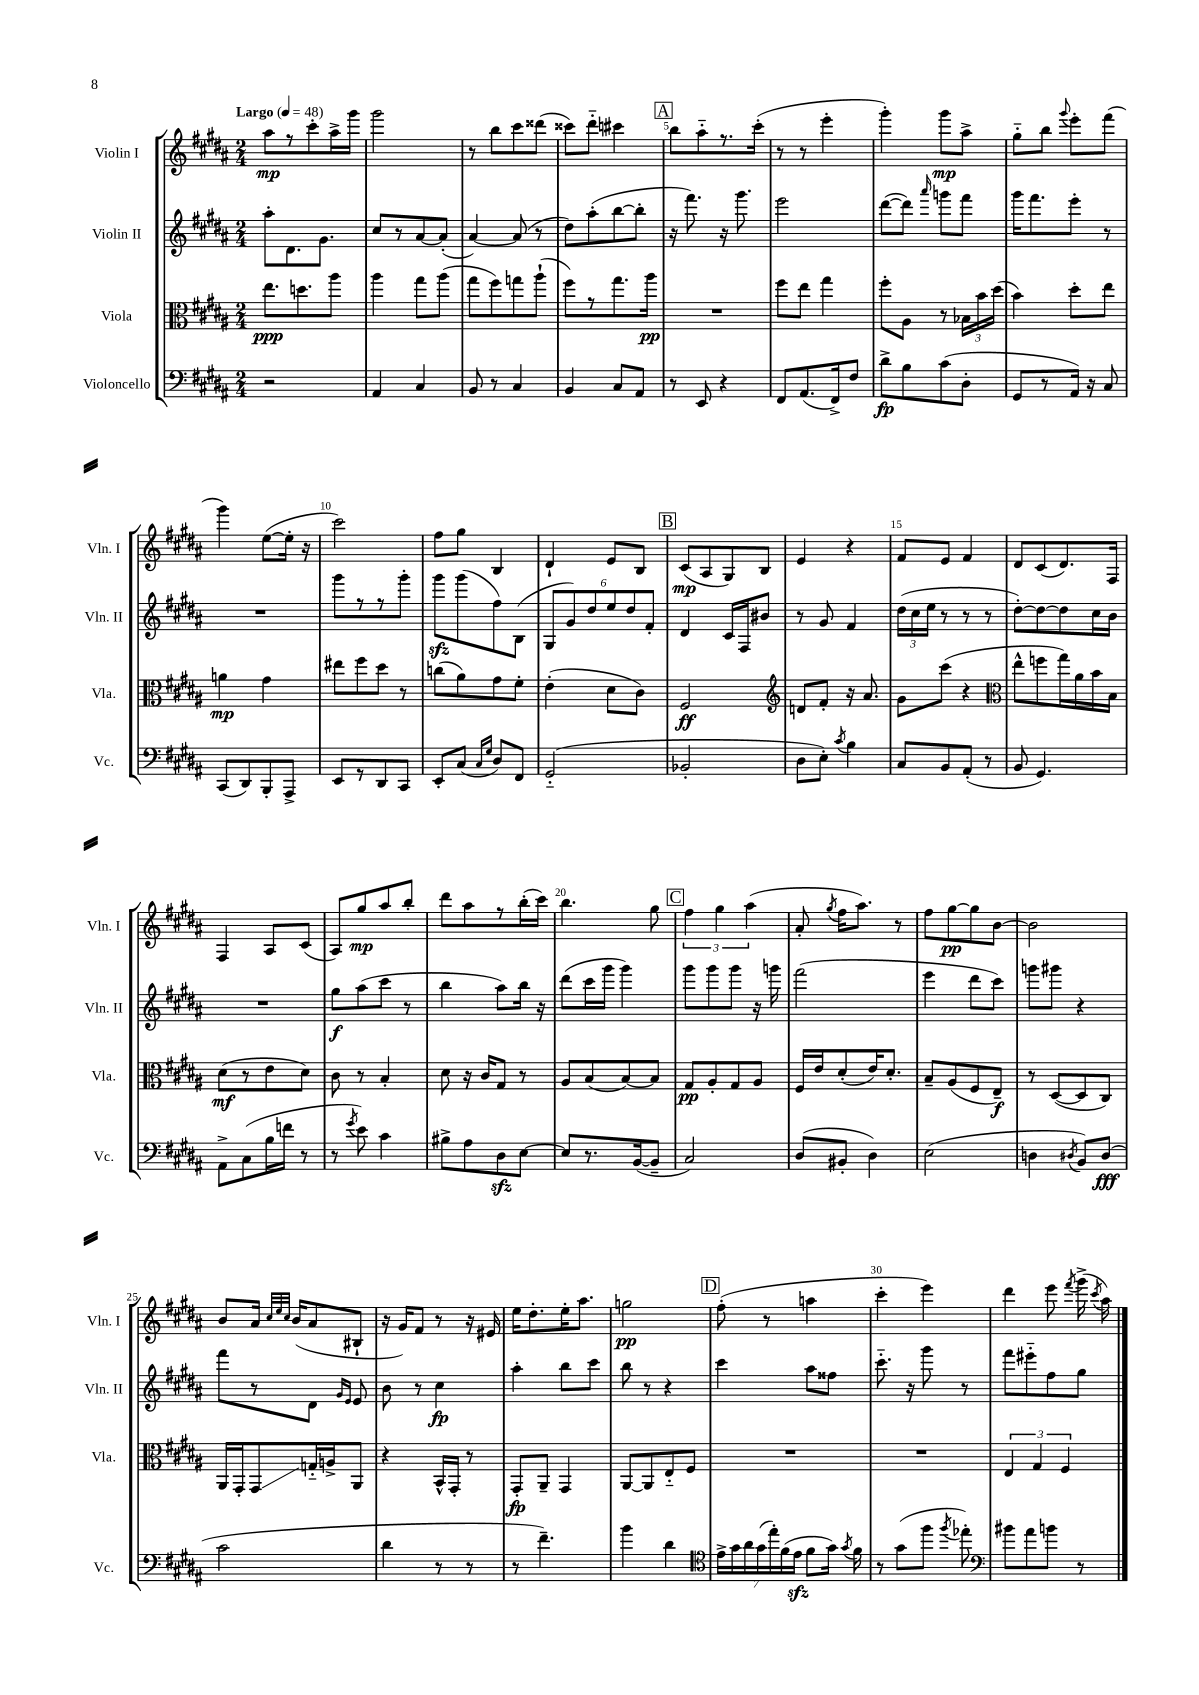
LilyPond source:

<<
\new StaffGroup <<
\new Staff = "s0" \with { instrumentName = "Violin I" shortInstrumentName = "Vln. I" } {
    \clef treble \key b \major \numericTimeSignature \time 2/4 \tempo "Largo" 4 = 48
    \autoBeamOff ais''8[\mp r8 cis'''8-. ais''16-> gis'''16] |
    gis'''2 |
    r8 b''8[ cis'''8 disis'''8]( |
    cisis'''8[) dis'''8]-_ cis'''4 |
    \mark \markup { \box "A" } b''8[ ais''8-_ r8. cis'''16]-.( |
    r8 r8 e'''4-. |
    gis'''4-.) gis'''8[\mp ais''8]-> |
    gis''8[-_ b''8] \appoggiatura { gis'''8 } e'''8[-. fis'''8]( |
    gis'''4) e''8[~( e''16]-. r16 |
    cis'''2) |
    fis''8[ gis''8] b4 |
    dis'4-! e'8[ b8] |
    \mark \markup { \box "B" } cis'8[\mp( ais8 gis8) b8] |
    e'4 r4 |
    fis'8[ e'8] fis'4 |
    dis'8[ cis'8( dis'8.) fis16] |
    fis4 ais8[ cis'8]( |
    ais8[) gis''8\mp ais''8 b''8]-. |
    dis'''8[ ais''8 r8 b''16-.( cis'''16]) |
    b''4. gis''8 |
    \mark \markup { \box "C" } \tuplet 3/2 { fis''4 gis''4 ais''4( } |
    ais'8-. \acciaccatura { gis''8 } fis''16[ ais''8.]) r8 |
    fis''8[ gis''8~\pp gis''8 b'8]~ |
    b'2 |
    b'8[ ais'16] \grace { cis''32[ e''32 cis''32] } b'16[( ais'8 bis8]-! |
    r16 gis'16[) fis'8] r8 r16 eis'16 |
    e''16[ dis''8.-. e''16-. ais''8.] |
    g''2\pp |
    \mark \markup { \box "D" } fis''8-.( r8 a''4 |
    cis'''4-. e'''4) |
    dis'''4 e'''8 \acciaccatura { fis'''8 } gis'''16->( \acciaccatura { cis'''8 } ais''16) \bar "|." |
}
\new Staff = "s1" \with { instrumentName = "Violin II" shortInstrumentName = "Vln. II" } {
    \clef treble \key b \major \numericTimeSignature \time 2/4
    \autoBeamOff ais''8[-. dis'8. gis'8.] |
    cis''8[ r8 ais'8~ ais'8]-.( |
    ais'4~) ais'8( r8 |
    dis''8[) ais''8-.( b''8~ b''8]-. |
    \mark \markup { \box "A" } r16 fis'''8.) r16 gis'''8. |
    e'''2 |
    dis'''8[~( dis'''8]) \grace { ais'''16 } g'''8[ fis'''8] |
    gis'''16[ fis'''8. e'''8]-. r8 |
    R2 |
    gis'''8[ r8 r8 gis'''8]-. |
    gis'''8[\sfz gis'''8( fis''8) b8]( |
    \tuplet 6/4 { gis8[ gis'8) dis''8 e''8 dis''8 fis'8]-. } |
    \mark \markup { \box "B" } dis'4 cis'16[ fis16 bis'8] |
    r8 gis'8 fis'4 |
    \tuplet 3/2 { dis''16[( cis''16 e''16] } r8 r8 r8 |
    dis''8[~-.) dis''8~ dis''8 cis''16 b'16] |
    R2 |
    gis''8[\f ais''8( cis'''8] r8 |
    b''4 ais''8[) b''16] r16 |
    dis'''8[( cis'''16 gis'''16] gis'''4) |
    \mark \markup { \box "C" } gis'''8[ gis'''8 gis'''8] r16 g'''16 |
    fis'''2( |
    e'''4 dis'''8[ cis'''8]) |
    g'''8[ gis'''8] r4 |
    fis'''8[ r8 dis'8] \grace { gis'16[ e'16] } e'8 |
    b'8 r8 cis''4\fp |
    ais''4-. b''8[ cis'''8] |
    b''8 r8 r4 |
    \mark \markup { \box "D" } cis'''4 ais''8[ fisis''8] |
    cis'''8.-_ r16 gis'''8 r8 |
    fis'''8[ eis'''8-_ fis''8 gis''8] \bar "|." |
}
\new Staff = "s2" \with { instrumentName = "Viola" shortInstrumentName = "Vla." } {
    \clef alto \key b \major \numericTimeSignature \time 2/4
    \autoBeamOff e''8.[\ppp d''8. ais''8] |
    ais''4 gis''8[ ais''8]( |
    gis''8[ fis''8) g''8 ais''8]-!( |
    fis''8[) r8 gis''8. ais''16]\pp |
    \mark \markup { \box "A" } R2 |
    fis''8[ e''8] gis''4 |
    fis''8[-. ais8] r8 \tuplet 3/2 { bes16[ b'16 dis''16]( } |
    b'4) dis''8[-. e''8] |
    a'4\mp gis'4 |
    eis''8[ fis''8 dis''8] r8 |
    c''8[( ais'8) gis'8 fis'8]-. |
    e'4-.( dis'8[ cis'8]) |
    \mark \markup { \box "B" } fis2\ff |
    \clef treble d'8[ fis'8]-. r16 ais'8. |
    gis'8[ cis'''8]( r4 |
    \clef alto e''8[-^ f''8 gis''16) ais'16 b'16 b16] |
    dis'8[\mf( r8 e'8 dis'8]) |
    cis'8 r8 b4-. |
    dis'8 r16 cis'16[ gis8] r8 |
    ais8[ b8( b8~) b8] |
    \mark \markup { \box "C" } gis8[\pp ais8-. gis8 ais8] |
    fis16[ e'16 dis'8-.( e'16) dis'8.]-. |
    b8[-- ais8( fis8 e8]--\f) |
    r8 dis8[~( dis8 cis8]) |
    ais,16[ gis,16-. gis,8\glissando g16-_ a16-> ais,8] |
    r4 b,16[-^ gis,16]-. r8 |
    gis,8[-.\fp ais,8]-- gis,4 |
    ais,8[~ ais,8 e8-_ fis8] |
    \mark \markup { \box "D" } R2 |
    R2 |
    \tuplet 3/2 { e4 gis4 fis4 } \bar "|." |
}
\new Staff = "s3" \with { instrumentName = "Violoncello" shortInstrumentName = "Vc." } {
    \clef bass \key b \major \numericTimeSignature \time 2/4
    \autoBeamOff r2 |
    ais,4 cis4 |
    b,8 r8 cis4 |
    b,4 cis8[ ais,8] |
    \mark \markup { \box "A" } r8 e,8 r4 |
    fis,8[ ais,8.( fis,16->) fis8] |
    dis'8[->\fp b8 cis'8( dis8]-. |
    gis,8[ r8 ais,16]) r16 cis8 |
    cis,8[( dis,8) b,,8-. ais,,8]-> |
    e,8[ r8 dis,8 cis,8] |
    e,8[-. cis8]( \grace { cis16[ gis16] } dis8[) fis,8] |
    gis,2-_( |
    \mark \markup { \box "B" } bes,2-. |
    dis8[ e8]-.) \acciaccatura { cis'8 } b4 |
    cis8[ b,8 ais,8]-.( r8 |
    b,8 gis,4.) |
    ais,8[-> cis8( b16 f'16] r8 |
    r8 \acciaccatura { gis'8 } e'8) cis'4 |
    bis8[-> ais8 dis8\sfz e8]~ |
    e8[ r8. b,16~( b,8]-- |
    \mark \markup { \box "C" } cis2) |
    dis8[( bis,8]-. dis4) |
    e2( |
    d4 \acciaccatura { dis8 } b,8[) dis8]\fff( |
    cis'2 |
    dis'4 r8 r8 |
    r8 fis'4.--) |
    b'4 dis'4 |
    \mark \markup { \box "D" } \clef tenor \tuplet 7/4 { e'16[-> gis'16 ais'16 gis'16( e''16-.) fis'16( e'16]\sfz } fis'8[ gis'16]) \acciaccatura { gis'8 } fis'16 |
    r8 gis'8[( fis''8] \acciaccatura { fis''8 } ees''8-.) |
    \clef bass bis'8[ ais'8 b'8] r8 \bar "|." |
}
>>
>>
\layout { \context { \Score \override BarNumber.break-visibility = ##(#f #t #t) barNumberVisibility = #(every-nth-bar-number-visible 5) } }
